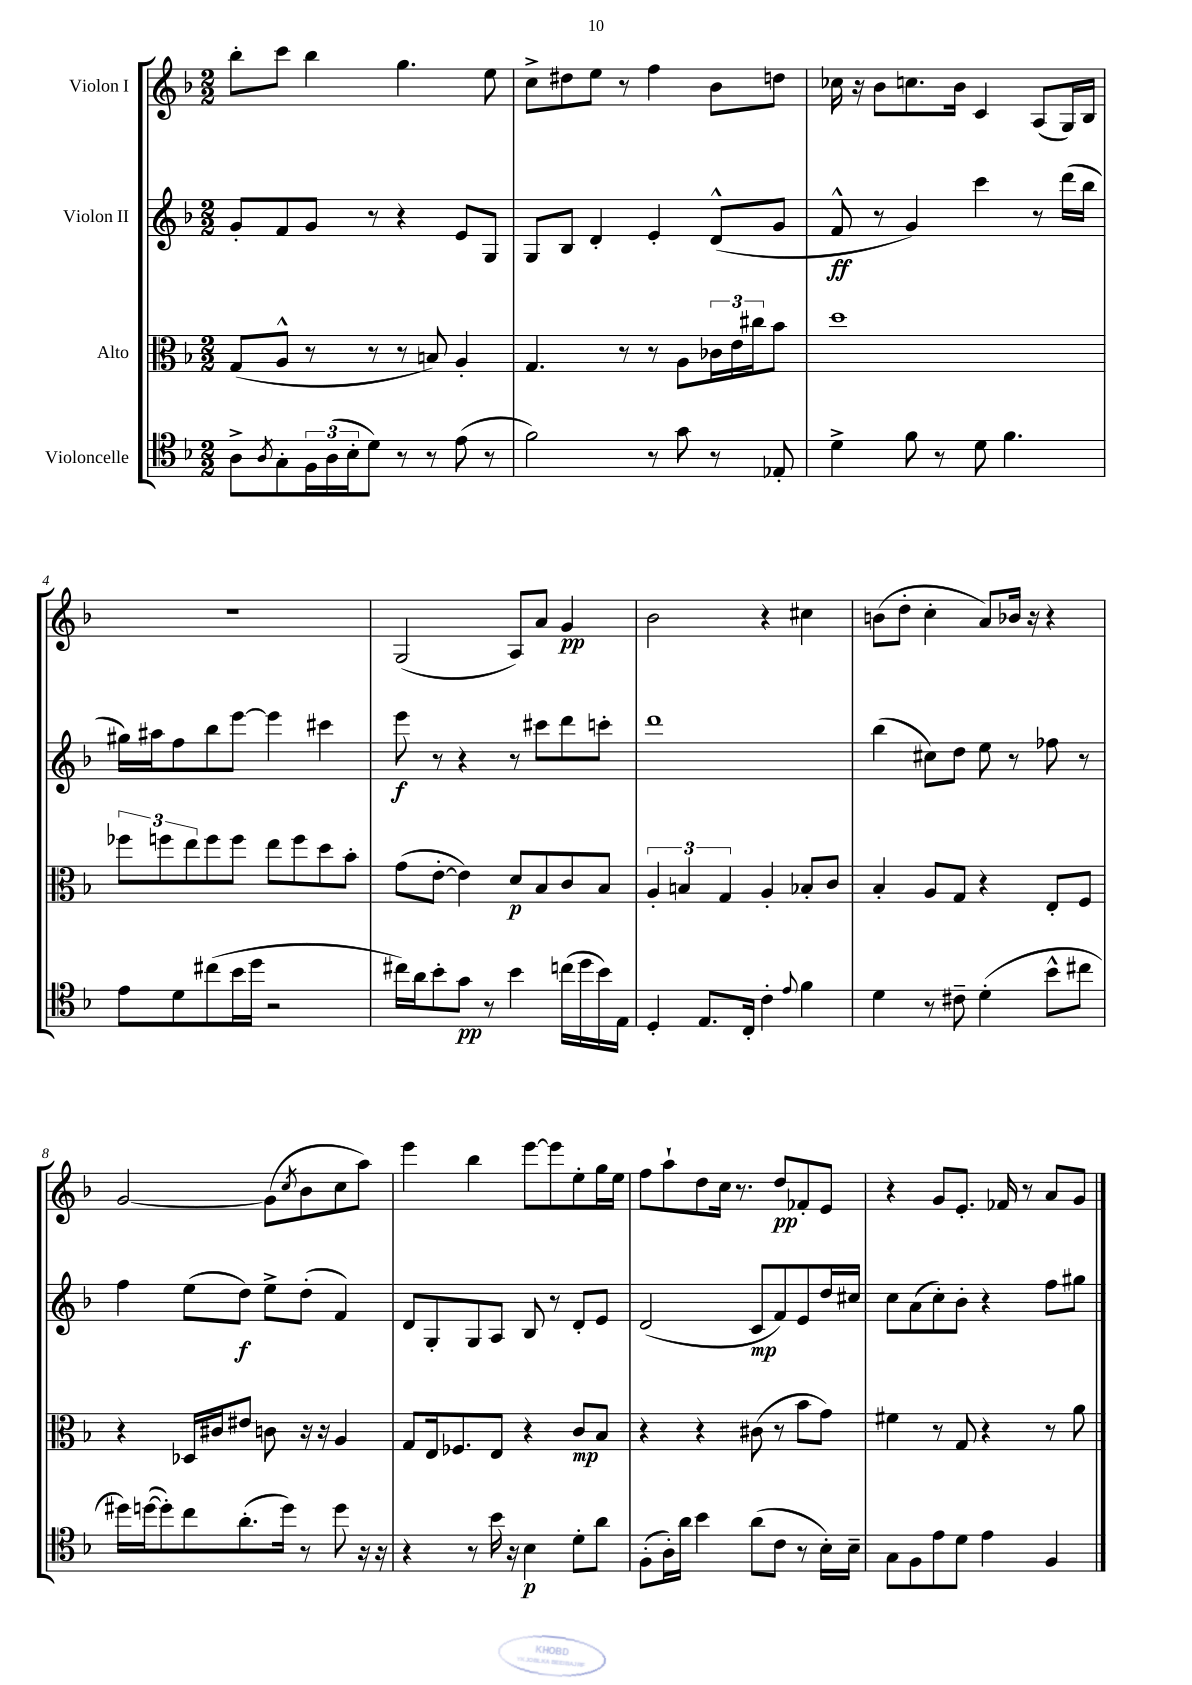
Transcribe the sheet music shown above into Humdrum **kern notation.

**kern	**kern	**kern	**kern
*staff4	*staff3	*staff2	*staff1
*clefC4	*clefC3	*clefG2	*clefG2
*k[b-]	*k[b-]	*k[b-]	*k[b-]
*M2/2	*M2/2	*M2/2	*M2/2
8A^	(8G	8g'	8bb-'
8qA	.	.	.
8G'	8A^^	8f	8ccc
24F	8r	8g	4bb-
(24A	.	.	.
24B-'	.	.	.
8d)	8r	8r	.
8r	8r	4r	4.gg
8r	8B)	.	.
(8e	4A'	8e	.
8r	.	8G	8ee
=	=	=	=
2f)	4.G	8G	8cc^
.	.	8B-	8dd#
.	.	4d'	8ee
.	8r	.	8r
8r	8r	4e'	4ff
8g	8A	.	.
8r	24c-	(8d^^	8b-
.	24e	.	.
.	24cc#	.	.
8E-'	8b-	8g	8dd
=	=	=	=
4d^	1dd	8f^^	16cc-
.	.	.	16r
.	.	8r	8b-
8f	.	4g)	8.cc
8r	.	.	.
.	.	.	16b-
8d	.	4ccc	4c
4.f	.	.	.
.	.	8r	(8A
.	.	(16ddd	16G)
.	.	16bb-	16B-
=	=	=	=
8e	12ff-	16gg#)	1r
.	.	16aa#	.
.	12ff	.	.
8d	.	8ff	.
.	12ee	.	.
(8cc#	8ff	8bb-	.
16b-	8ff	[8eee	.
16dd	.	.	.
2r	8ee	4eee]	.
.	8ff	.	.
.	8dd	4ccc#	.
.	8b-'	.	.
=	=	=	=
16cc#)	(8g	8eee	(2G
16a	.	.	.
8b-'	[8e'	8r	.
8g	4e])	4r	.
8r	.	.	.
4b-	8d	8r	8A)
.	8B-	8ccc#	8a
(16cc	8c	8ddd	4g
16dd	.	.	.
16b-)	8B-	8ccc'	.
16E	.	.	.
=	=	=	=
4D'	6A'	1ddd	2b-
.	6B	.	.
8.E	.	.	.
.	6G	.	.
16C'	.	.	.
4c'	4A'	.	4r
8qqe	.	.	.
4f	8B-'	.	4cc#
.	8c	.	.
=	=	=	=
4d	4B-'	(4bb-	(8b
.	.	.	8dd'
8r	8A	8cc#)	4cc'
8c#~	8G	8dd	.
(4d'	4r	8ee	8a)
.	.	8r	16b-
.	.	.	16r
8b-^^	8E'	8ff-	4r
8cc#	8F	8r	.
=	=	=	=
16dd#)	4r	4ff	[2g
([16dd	.	.	.
8dd'])	.	.	.
8cc	16D-	(8ee	.
.	16c#	.	.
(8.a'	8e#	8dd)	.
.	8c	8ee^	(8g]
16dd)	.	.	.
.	.	.	8qcc
8r	16r	(8dd'	8b-
.	16r	.	.
8dd	4A	4f)	8cc
16r	.	.	8aa)
16r	.	.	.
=	=	=	=
4r	8G	8d	4eee
.	16E	8G'	.
.	8.F-	.	.
8r	.	8G	4bb-
16b-	8E	8A	.
16r	.	.	.
4B-	4r	8B-	[8eee
.	.	8r	8eee]
8d'	8c	8d'	8ee'
8a	8B-	8e	16gg
.	.	.	16ee
=	=	=	=
(8F'	4r	(2d	8ff
16A')	.	.	8aa`
16a	.	.	.
4b-	4r	.	8dd
.	.	.	16cc
.	.	.	8.r
(8a	(8c#	8c	.
8c	8r	8f)	8dd
8r	8b-	8e	8f-'
16B-')	8g)	16dd	8e
16B-~	.	16cc#	.
=	=	=	=
8G	4f#	8cc	4r
8F	.	(8a	.
8e	8r	8cc')	8g
8d	8G	8b-'	8.e'
4e	4r	4r	.
.	.	.	16f-
.	.	.	8r
4F	8r	8ff	8a
.	8a	8gg#	8g
==	==	==	==
*-	*-	*-	*-
